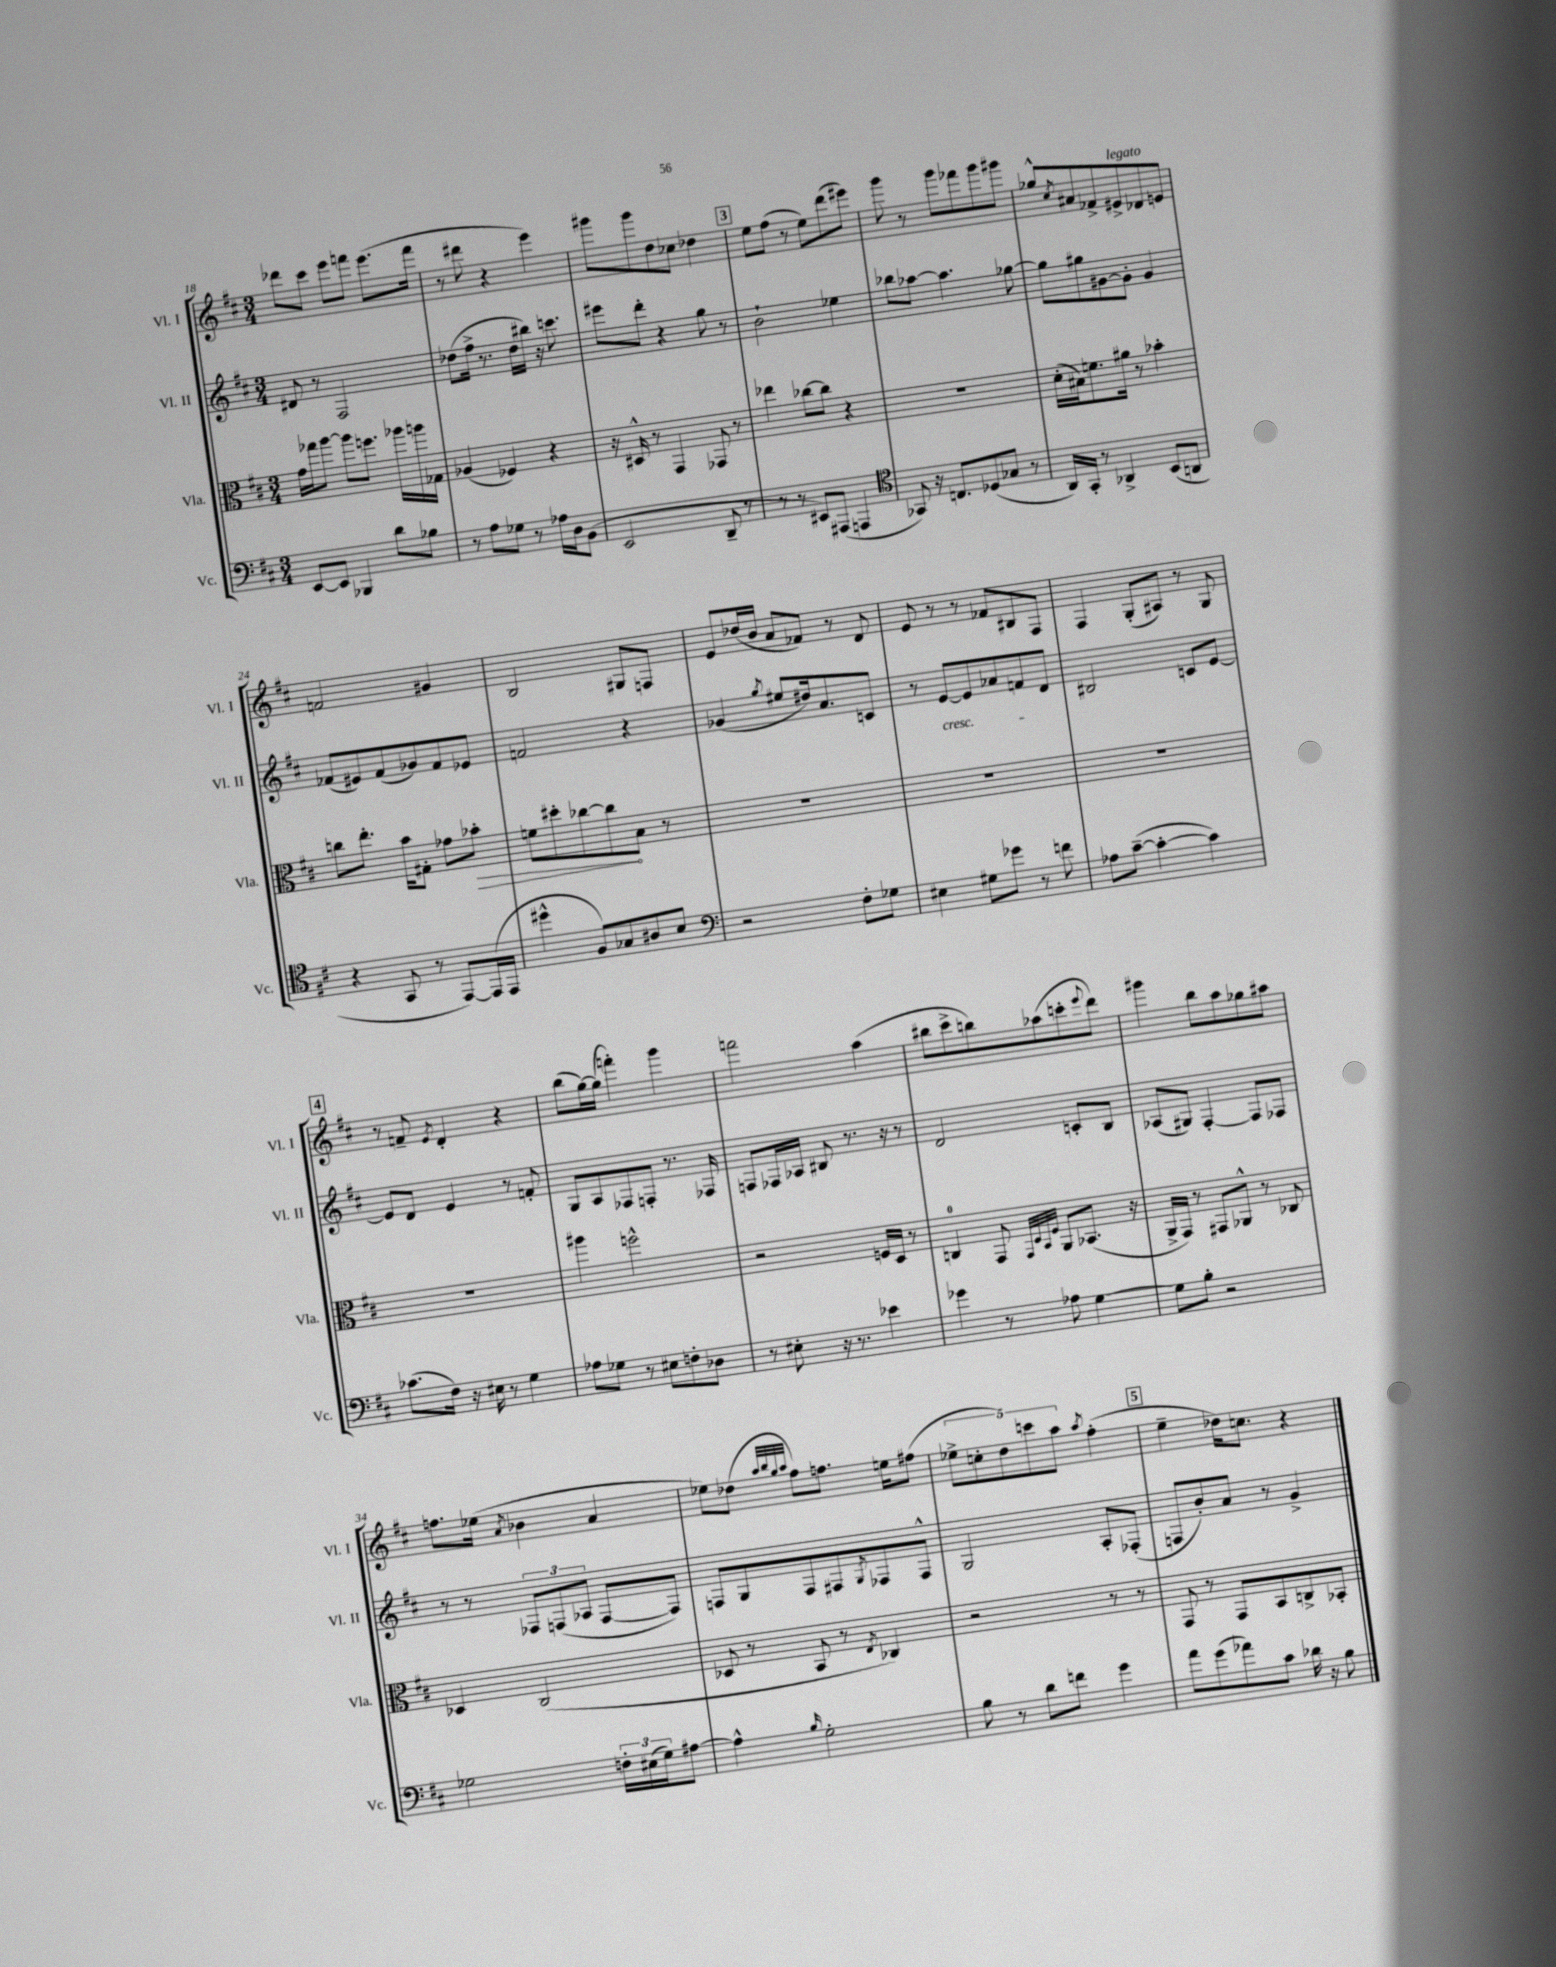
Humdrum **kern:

**kern	**kern	**kern	**kern
*staff4	*staff3	*staff2	*staff1
*clefF4	*clefC3	*clefG2	*clefG2
*k[f#c#]	*k[f#c#]	*k[f#c#]	*k[f#c#]
*M3/4	*M3/4	*M3/4	*M3/4
[8EE	16g	8d#	8ddd-
.	16gg-	.	.
8EE]	[8aa	8r	8ccc#
4BBB-	8aa]	2F#	8eee
.	8.ff	.	8fff
8d	.	.	(8.eee
.	16aa-	.	.
8B-	16aa	.	.
.	16G-	.	16fff
=	=	=	=
8r	(4A-	(8dd-	8r
8A	.	16ff#^	8ddd#
.	.	8.r	.
8G-	4F-)	.	4r
8r	.	16dd-	.
.	.	16bb#)	.
16A-	4r	16r	4eee)
16D	.	8.ccc	.
(8BB	.	.	.
=	=	=	=
2EE	16r	8eee#	8ggg#
.	16D#^^	.	.
.	8r	8ddd'	8ggg#
.	4GG	4r	8dd
.	.	.	8cc-
8DD~	8GG-	8gg	4dd-
8r	8r	8r	.
=	=	=	=
8r	4ee-	2b`	8ee
8r	.	.	(8ff#
8EE#)	[8cc-	.	8r
(8AAA#	8cc-]	.	8ee)
4AAA	4r	4ee-	(8ddd
.	.	.	8eee#)
=	=	=	=
*clefC4	*	*	*
8GG-)	2.r	8bb-	8ggg
16r	.	[8aa-	8r
8.C	.	.	.
.	.	4.aa-]	8ggg
(8D-	.	.	8fff-
8G-	.	.	8ggg
8r	.	[8gg-	8ggg#
=	=	=	=
16AA)	(16d'	8gg-]	8gg-^^
16GG'	16B#)	.	.
.	.	.	8qcc#
8r	8.f	8gg#	8a#
4AA-^	.	[8g#	8f-^
.	16a#	.	.
.	8r	8g#']	8e#^
(8BB	4b-'	4g#	8d-
8AA	.	.	8e
=	=	=	=
4r	8cc	(8f-	2f
.	8.ee'	8e#)	.
8GG	.	(8f-	.
.	16b	.	.
8r	8G#'	8g-)	.
[8EE)	8g-	8f-	4g#
(16EE]	8b-'	8e-	.
16EE	.	.	.
=	=	=	=
4dd#^^	8f	2f	2B
.	8dd#'	.	.
8F#)	[8cc-	.	.
8G-	8cc-]	.	.
8A#	8B	4r	8G#
8B	8r	.	8F
=	=	=	=
*clefF4	*	*	*
2r	2.r	(4g-	8e
.	.	.	(16dd-
.	.	.	16b
.	.	8qgg	.
.	.	8ee#	8a
.	.	16dd#)	8f-)
.	.	8.a	.
8F#'	.	.	8r
8G-	.	8c	8d
=	=	=	=
4E#	2.r	8r	8e
.	.	[8e	8r
8G#	.	8e]	8r
8g-	.	8a-	8f-
8r	.	8f	8B#
8f	.	8d	8F#
=	=	=	=
8A-	2.r	2B#	4F#
([8c#~	.	.	.
4c#'_	.	.	(8G'
.	.	.	8A#)
4c#])	.	8c	8r
.	.	[8e	8G
=	=	=	=
(8.c-	2.r	8e]	8r
.	.	8d	8f~
16F#)	.	.	.
.	.	.	8qe
16r	.	4e	4d'
16E#	.	.	.
8r	.	.	.
4G	.	8r	4r
.	.	8f'	.
=	=	=	=
8A-	4aa#	8G	(8bb
8G-	.	8A	[16gg)
.	.	.	(16gg]
8r	2ff^^	8F-	4fff')
8E#	.	8F'	.
8F'	.	8.r	4ggg
8D-	.	.	.
.	.	16F-	.
=	=	=	=
8r	2r	8F	2fff
8E#'	.	16F-	.
.	.	16A-	.
16r	.	8B#	.
8.r	.	.	.
.	.	8.r	.
4e-	16F	.	(4aa
.	16D	16r	.
.	8r	8r	.
=	=	=	=
4g-	4C	2d	8bb#
.	.	.	8ccc#^
8r	8GG	.	8bb)
.	32qqGG	.	.
.	32qqD	.	.
.	32qqBB	.	.
.	32qqF#	.	.
8A-	8AA	.	(8aa-
[4G	(8.BB-	8c'	8ccc'
.	.	.	8qqeee
.	.	8B	8ddd)
.	16r	.	.
=	=	=	=
8G]	16AA^	(8A-	4ggg#
.	16GG)	.	.
8B'	8r	8G#)	.
2r	8GG#	[4F#'	8bb
.	8AA-^^	.	8aa
.	8r	8F#]	8gg-
.	8C-	8F-	8aa#
=	=	=	=
2G-	4D-	8r	8.ff
.	.	8r	.
.	.	.	(16ee-
.	.	.	8qa
.	(2C#	12F-	4b-
.	.	(12F	.
.	.	12A-	.
24F'	.	[8F	4a
(24E#	.	.	.
24G-)	.	.	.
[8A#	.	8F])	.
=	=	=	=
4A#^^]	8D-	8F	8ee-)
.	8r	8G	(8dd-
.	.	.	32qqaa
.	.	.	32qqbb
.	.	.	32qqgg
16qqB	.	.	32qqaa
2G'	8BB	8F	8ff#)
.	8r	8F#	8.ff
.	8qE	8qG	.
.	4C-)	8F-	.
.	.	.	16ee
.	.	8F-^^	(8ff#
=	=	=	=
8B	2r	2G	10ee-^
.	.	.	10cc'
8r	.	.	.
.	.	.	10dd)
8d	.	.	.
.	.	.	10ccc
8f	.	.	.
.	.	.	10aa
.	.	.	8qaa
4g	8r	8A'	(4ff#'
.	8r	(8F-'	.
=	=	=	=
8a	8GG	8F	4ee~
(8g	8r	8b')	.
8a-)	8GG	8a	16dd-)
.	.	.	8.cc
8c#	8BB	8r	.
16d-	8C^	4g^	4r
16r	.	.	.
8B	8BB-'	.	.
==	==	==	==
*-	*-	*-	*-
